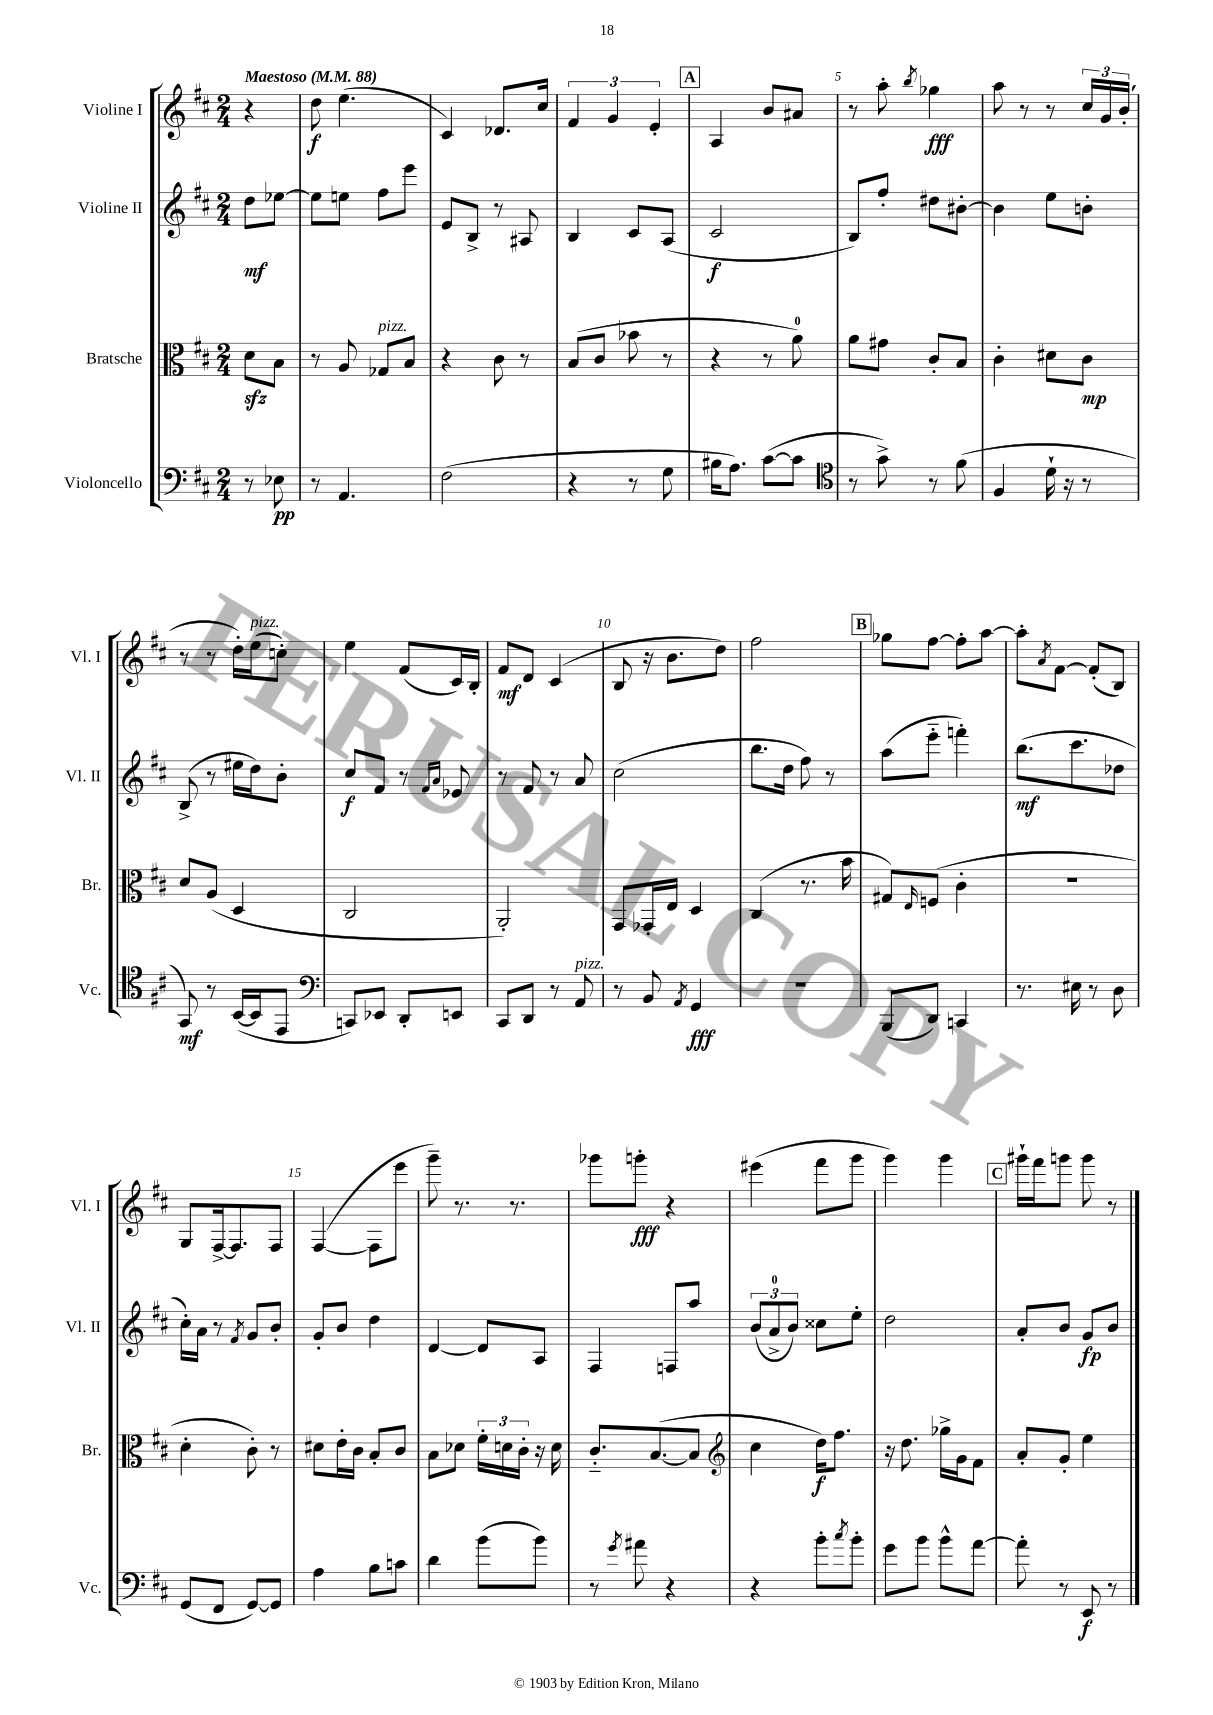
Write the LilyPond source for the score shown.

<<
\new StaffGroup <<
\new Staff = "s0" \with { instrumentName = "Violine I" shortInstrumentName = "Vl. I" } {
    \clef treble \key d \major \numericTimeSignature \time 2/4 \partial 4 \tempo "Maestoso" 4 = 88
    r4 |
    d''8\f e''4.( |
    cis'4) des'8. cis''16 |
    \tuplet 3/2 { fis'4 g'4 e'4-. } |
    \mark \markup { \box "A" } a4 b'8 ais'8 |
    r8 a''8-. \acciaccatura { b''8 } ges''4\fff |
    a''8 r8 r8 \tuplet 3/2 { cis''16 g'16 b'16-.( } |
    r8 r8 d''16-.) e''16^\markup { \italic "pizz." }( c''8-.) |
    e''4 fis'8( cis'16) b16-. |
    fis'8\mf d'8 cis'4( |
    b8 r16 b'8. d''8) |
    fis''2 |
    \mark \markup { \box "B" } ges''8 fis''8~ fis''8-. a''8~ |
    a''8-. \acciaccatura { a'8 } fis'8~ fis'8-.( b8) |
    g8 fis16~-> fis8. fis8 |
    fis4~( fis8 e'''8 |
    g'''8--) r8. r8. |
    ges'''8 g'''8-.\fff r4 |
    eis'''4( fis'''8 g'''8 |
    g'''4) g'''4 |
    \mark \markup { \box "C" } gis'''16-! fis'''16 g'''8 g'''8 r8 \bar "|." |
}
\new Staff = "s1" \with { instrumentName = "Violine II" shortInstrumentName = "Vl. II" } {
    \clef treble \key d \major \numericTimeSignature \time 2/4 \partial 4
    d''8\mf ees''8~ |
    ees''8 e''8 fis''8 e'''8 |
    e'8 b8-> r8 ais8 |
    b4 cis'8 a8( |
    \mark \markup { \box "A" } cis'2\f |
    b8) fis''8-. dis''8 bis'8~-. |
    bis'4 e''8 b'8-. |
    b8->( r8 eis''16 d''16) b'8-. |
    cis''8\f fis'8 r8 \grace { fis'16 a'16 } ees'8 |
    r8 fis'8 r8 a'8 |
    cis''2( |
    b''8. d''16 fis''8) r8 |
    \mark \markup { \box "B" } a''8( e'''8-_ f'''4-.) |
    b''8.\mf( cis'''8. des''8 |
    cis''16-.) a'16 r8 \acciaccatura { fis'8 } g'8 b'8-. |
    g'8-. b'8 d''4 |
    d'4~ d'8 a8 |
    fis4 f8 a''8 |
    \tuplet 3/2 { b'8( a'8-0-> b'8) } cisis''8 e''8-. |
    d''2 |
    \mark \markup { \box "C" } a'8-. b'8 g'8\fp b'8 \bar "|." |
}
\new Staff = "s2" \with { instrumentName = "Bratsche" shortInstrumentName = "Br." } {
    \clef alto \key d \major \numericTimeSignature \time 2/4 \partial 4
    d'8\sfz b8 |
    r8 a8 ges8^\markup { \italic "pizz." } b8 |
    r4 cis'8 r8 |
    b8( cis'8 bes'8 r8 |
    \mark \markup { \box "A" } r4 r8 a'8-0) |
    a'8 gis'8 cis'8-. b8 |
    cis'4-. dis'8 cis'8\mp |
    d'8 a8( d4 |
    cis2 |
    a,2-.) |
    g,8 ges,16-. e16 d4 |
    cis4( r8. b'16 |
    \mark \markup { \box "B" } gis8) \grace { e16 } f8( cis'4-. |
    r2 |
    d'4-. cis'8-.) r8 |
    dis'8 e'16-. cis'16 b8-. cis'8 |
    b8 des'8 \tuplet 3/2 { fis'16-. d'16 cis'16-. } r16 d'16 |
    cis'8.-_ b8.~( b8 |
    \clef treble cis''4 d''16\f) fis''8. |
    r16 d''8. ges''16-> g'16 fis'8 |
    \mark \markup { \box "C" } a'8-. g'8-. e''4 \bar "|." |
}
\new Staff = "s3" \with { instrumentName = "Violoncello" shortInstrumentName = "Vc." } {
    \clef bass \key d \major \numericTimeSignature \time 2/4 \partial 4
    r8 ees8\pp |
    r8 a,4. |
    fis2( |
    r4 r8 g8 |
    \mark \markup { \box "A" } bis16 a8.) cis'8~( cis'8 |
    \clef tenor r8 g'8->) r8 fis'8( |
    fis4 d'16-! r16 r8 |
    g,8\mf) r8 b,16~( b,16 e,8 |
    \clef bass c,8) ees,8 d,8-. e,8 |
    cis,8 d,8 r8 a,8^\markup { \italic "pizz." } |
    r8 b,8 \acciaccatura { a,8 } g,4\fff |
    r2 |
    \mark \markup { \box "B" } b,,8( d,8) c,4 |
    r8. eis16 r8 d8 |
    g,8( fis,8 g,8~) g,8 |
    a4 b8 c'8 |
    d'4 b'8( b'8) |
    r8 \acciaccatura { g'8 } ais'8 r4 |
    r4 b'8-. \acciaccatura { cis''8 } b'8-. |
    g'8 b'8 b'8-^ a'8~ |
    \mark \markup { \box "C" } a'8-. r8 e,8\f r8 \bar "|." |
}
>>
>>
\layout { \context { \Score \override BarNumber.break-visibility = ##(#f #t #t) barNumberVisibility = #(every-nth-bar-number-visible 5) } }
